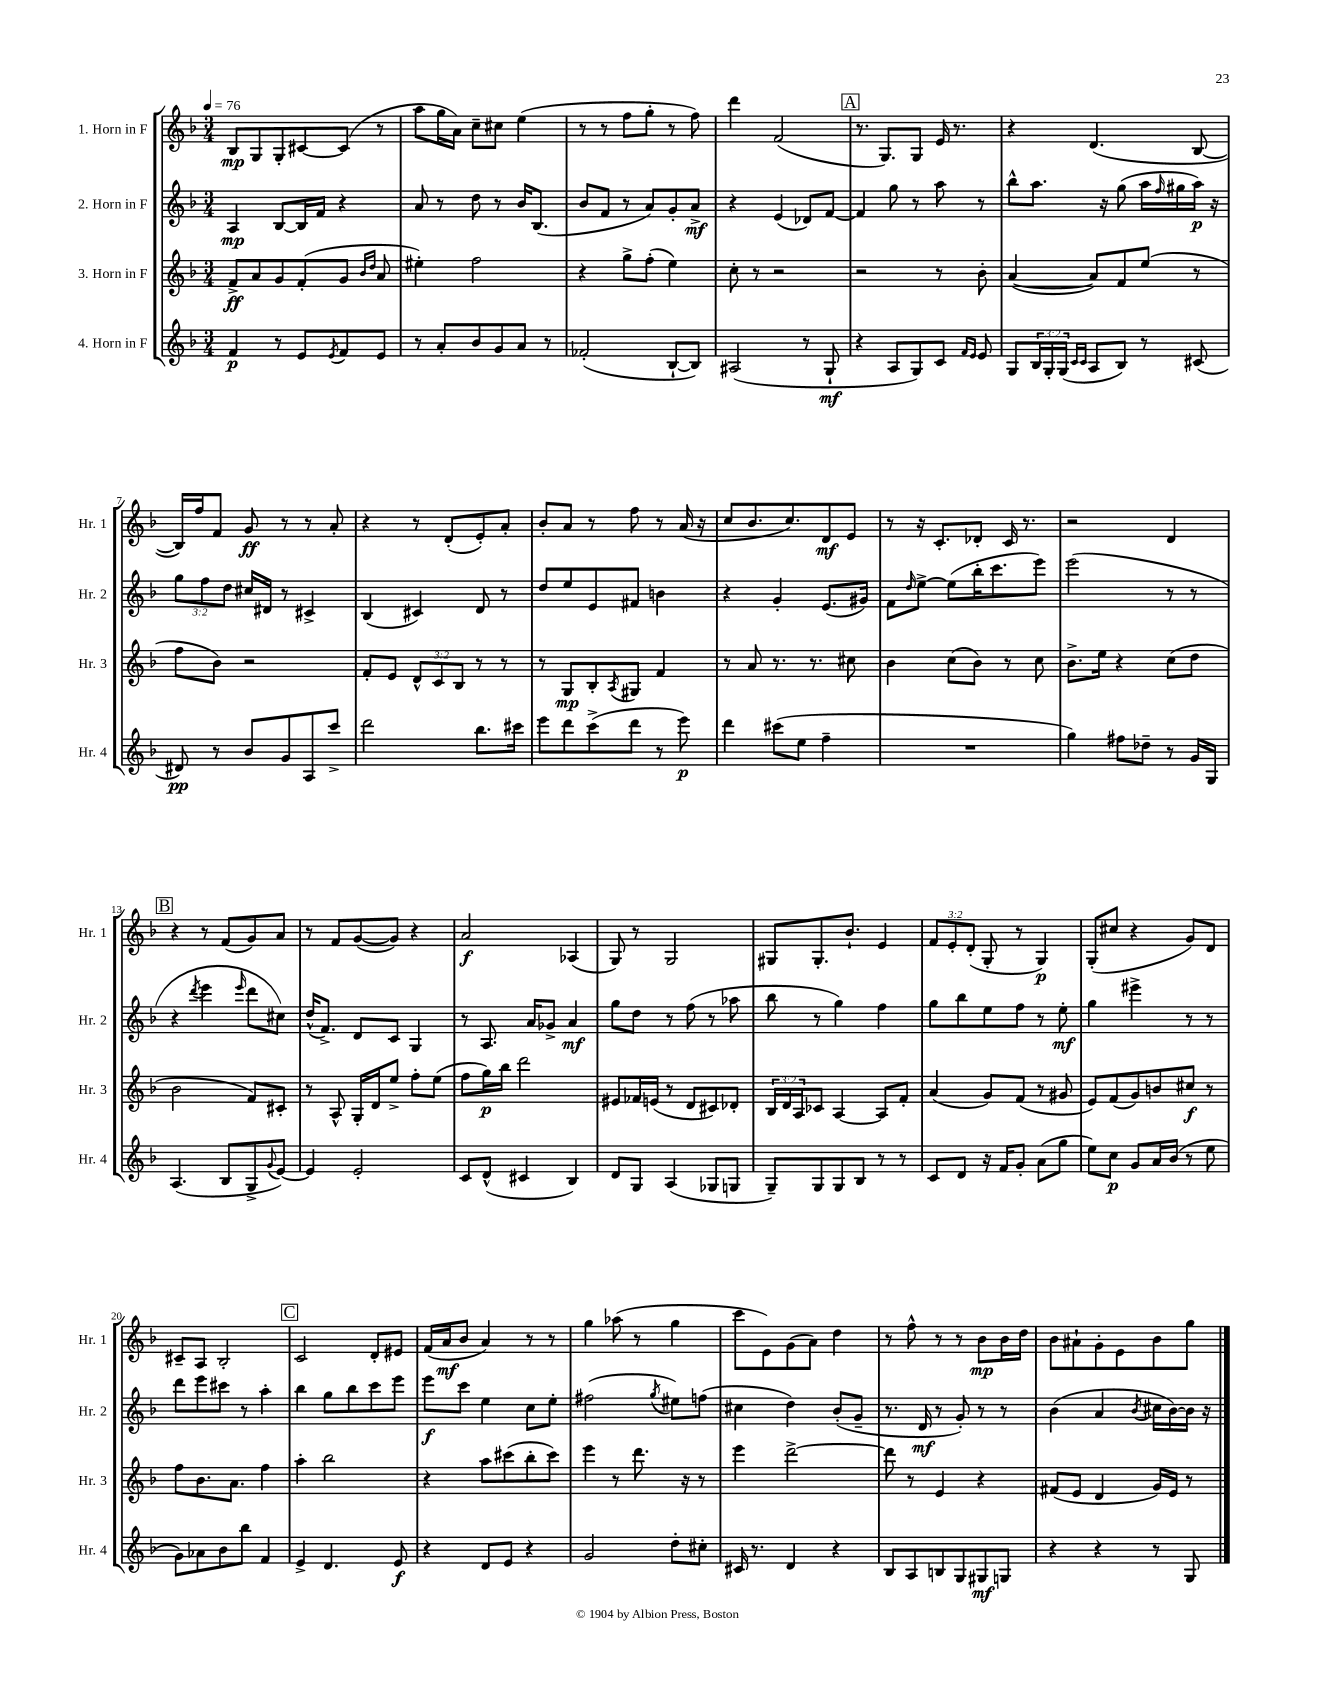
<<
\new StaffGroup <<
\new Staff = "s0" \with { instrumentName = "1. Horn in F" shortInstrumentName = "Hr. 1" } {
    \clef treble \key f \major \numericTimeSignature \time 3/4 \override Staff.TupletNumber.text = #tuplet-number::calc-fraction-text \tempo 4 = 76
    bes8\mp g8 g8-. cis'8~ cis'8( r8 |
    a''8 g''16 a'16) c''8-- cis''8 e''4( |
    r8 r8 f''8 g''8-. r8 f''8) |
    d'''4 f'2( |
    \mark \markup { \box "A" } r8. g8.) g8 e'16 r8. |
    r4 d'4.( bes8~ |
    bes16) f''16 f'8 g'8\ff r8 r8 a'8-. |
    r4 r8 d'8-.( e'8-.) a'8-. |
    bes'8-. a'8 r8 f''8 r8 a'16( r16 |
    c''8 bes'8. c''8.) d'8\mf e'8 |
    r8 r16 c'8.-. des'8-. c'16 r8. |
    r2 d'4 |
    \mark \markup { \box "B" } r4 r8 f'8( g'8) a'8 |
    r8 f'8 g'8~( g'8) r4 |
    a'2\f aes4( |
    g8) r8 g2 |
    gis8 gis8.-. bes'8.-! e'4 |
    \tuplet 3/2 { f'8 e'8-. d'8-.( } g8-. r8 g4\p) |
    g8-.( cis''8 r4 g'8) d'8 |
    cis'8-- a8 bes2-. |
    \mark \markup { \box "C" } c'2 d'8-. eis'8 |
    f'16( a'16\mf bes'8 a'4) r8 r8 |
    g''4 aes''8( r8 g''4 |
    c'''8 e'8) g'8( a'8) d''4 |
    r8 f''8-^ r8 r8 bes'8\mp bes'16 d''16 |
    bes'8 ais'8-! g'8-. e'8 bes'8 g''8 \bar "|." |
}
\new Staff = "s1" \with { instrumentName = "2. Horn in F" shortInstrumentName = "Hr. 2" } {
    \clef treble \key f \major \numericTimeSignature \time 3/4 \override Staff.TupletNumber.text = #tuplet-number::calc-fraction-text
    a4\mp bes8~ bes16 f'16 r4 |
    a'8 r8 d''8 r8 bes'16 bes8.( |
    bes'8 f'8 r8 a'8) g'8-. a'8->\mf |
    r4 e'4( des'8) f'8~ |
    \mark \markup { \box "A" } f'4 g''8 r8 a''8 r8 |
    bes''8-^ a''8. r16 g''8( a''16 \grace { f''16 } gis''16 a''16\p) r16 |
    \tuplet 3/2 { g''8 f''8 d''8 } cis''16 dis'16 r8 cis'4-> |
    bes4( cis'4) d'8 r8 |
    d''8 e''8 e'8 fis'8 b'4 |
    r4 g'4-. e'8.( gis'16) |
    f'8 \grace { d''16 } e''8~-> e''8( bes''16-. c'''8. e'''8) |
    e'''2( r8 r8 |
    \mark \markup { \box "B" } r4 \acciaccatura { d'''8 } e'''4 \grace { e'''16 } d'''8 cis''8) |
    d''16-^( f'8.->) d'8 c'8 g4 |
    r8 a8. a'16 ges'8-> a'4\mf |
    g''8 d''8 r8 f''8( r8 aes''8 |
    bes''8 r8 g''4) f''4 |
    g''8 bes''8 e''8 f''8 r8 e''8-.\mf |
    g''4 eis'''4-> r8 r8 |
    d'''8 e'''8 cis'''8 r8 a''4-. |
    \mark \markup { \box "C" } bes''4 g''8 bes''8 c'''8 e'''8 |
    e'''8\f c'''8 e''4 c''8 e''8-. |
    fis''2( \acciaccatura { g''8 } eis''8) f''8( |
    cis''4 d''4) bes'8-.( g'8-- |
    r8. d'16\mf r8 g'8-.) r8 r8 |
    bes'4( a'4 \acciaccatura { bes'8 } cis''16 bes'16~) bes'16 r16 \bar "|." |
}
\new Staff = "s2" \with { instrumentName = "3. Horn in F" shortInstrumentName = "Hr. 3" } {
    \clef treble \key f \major \numericTimeSignature \time 3/4 \override Staff.TupletNumber.text = #tuplet-number::calc-fraction-text
    f'8->\ff a'8 g'8 f'8-.( g'8 \grace { bes'16 d''16 } a'8 |
    eis''4-.) f''2 |
    r4 g''8-> f''8-.( e''4) |
    c''8-. r8 r2 |
    \mark \markup { \box "A" } r2 r8 bes'8-. |
    a'4~( a'8) f'8 e''8( r8 |
    f''8 bes'8) r2 |
    f'8-. e'8 \tuplet 3/2 { d'8-^ c'8 bes8 } r8 r8 |
    r8 g8\mp bes8-. \acciaccatura { a8 } gis8 f'4 |
    r8 a'8 r8. r8. cis''8 |
    bes'4 c''8( bes'8) r8 c''8 |
    bes'8.-> e''16 r4 c''8( d''8 |
    \mark \markup { \box "B" } bes'2 f'8) cis'8-. |
    r8 a8-^ g16-. d'16 e''8-> f''8-. e''8( |
    f''8 g''16\p) bes''16 d'''2 |
    eis'8 fes'16 e'16( r8 d'8 cis'8) des'8-. |
    \tuplet 3/2 { bes16 d'16 a16 } ces'8 a4~ a8 f'8-. |
    a'4( g'8) f'8( r8 gis'8 |
    e'8) f'8( g'8) b'8 cis''8\f r8 |
    f''8 bes'8. a'8. f''4 |
    \mark \markup { \box "C" } a''4-. bes''2 |
    r4 a''8 cis'''8( bes''8-. cis'''8) |
    e'''4 r8 d'''8. r16 r8 |
    e'''4 d'''2~-> |
    d'''8 r8 e'4 r4 |
    fis'8( e'8 d'4 g'16) e'16 r8 \bar "|." |
}
\new Staff = "s3" \with { instrumentName = "4. Horn in F" shortInstrumentName = "Hr. 4" } {
    \clef treble \key f \major \numericTimeSignature \time 3/4 \override Staff.TupletNumber.text = #tuplet-number::calc-fraction-text
    f'4\p r8 e'8 \acciaccatura { e'8 } f'8 e'8 |
    r8 a'8-. bes'8 g'8 a'8 r8 |
    fes'2-.( bes8~-! bes8) |
    ais2( r8 g8-!\mf |
    \mark \markup { \box "A" } r4 a8 g8) c'8 \grace { f'16 e'16 } e'8 |
    g8 \tuplet 3/2 { bes16 g16-. g16( } \grace { c'16 c'16 } a8 bes8) r8 cis'8( |
    dis'8\pp) r8 bes'8 g'8 a8 c'''8-> |
    d'''2 bes''8. cis'''16 |
    e'''8 d'''8 c'''8->( d'''8 r8 e'''8\p) |
    d'''4 cis'''8( e''8 f''4-- |
    R2. |
    g''4) fis''8 des''8-- r8 g'16 g16 |
    \mark \markup { \box "B" } a4.( bes8 g8-> \appoggiatura { g'8 } e'8~) |
    e'4 e'2-. |
    c'8 d'8-^( cis'4 bes4) |
    d'8 g8 a4( ges8 g8 |
    g8--) g8 g8 bes8 r8 r8 |
    c'8 d'8 r16 f'16 g'8-. a'8( g''8 |
    e''8) c''8\p g'8 a'16 bes'16( r8 e''8 |
    g'8) aes'8 bes'8 bes''8 f'4 |
    \mark \markup { \box "C" } e'4-> d'4. e'8\f |
    r4 d'8 e'8 r4 |
    g'2 d''8-. cis''8-. |
    cis'16 r8. d'4 r4 |
    bes8 a8 b8 g8 gis8\mf g8 |
    r4 r4 r8 g8 \bar "|." |
}
>>
>>
